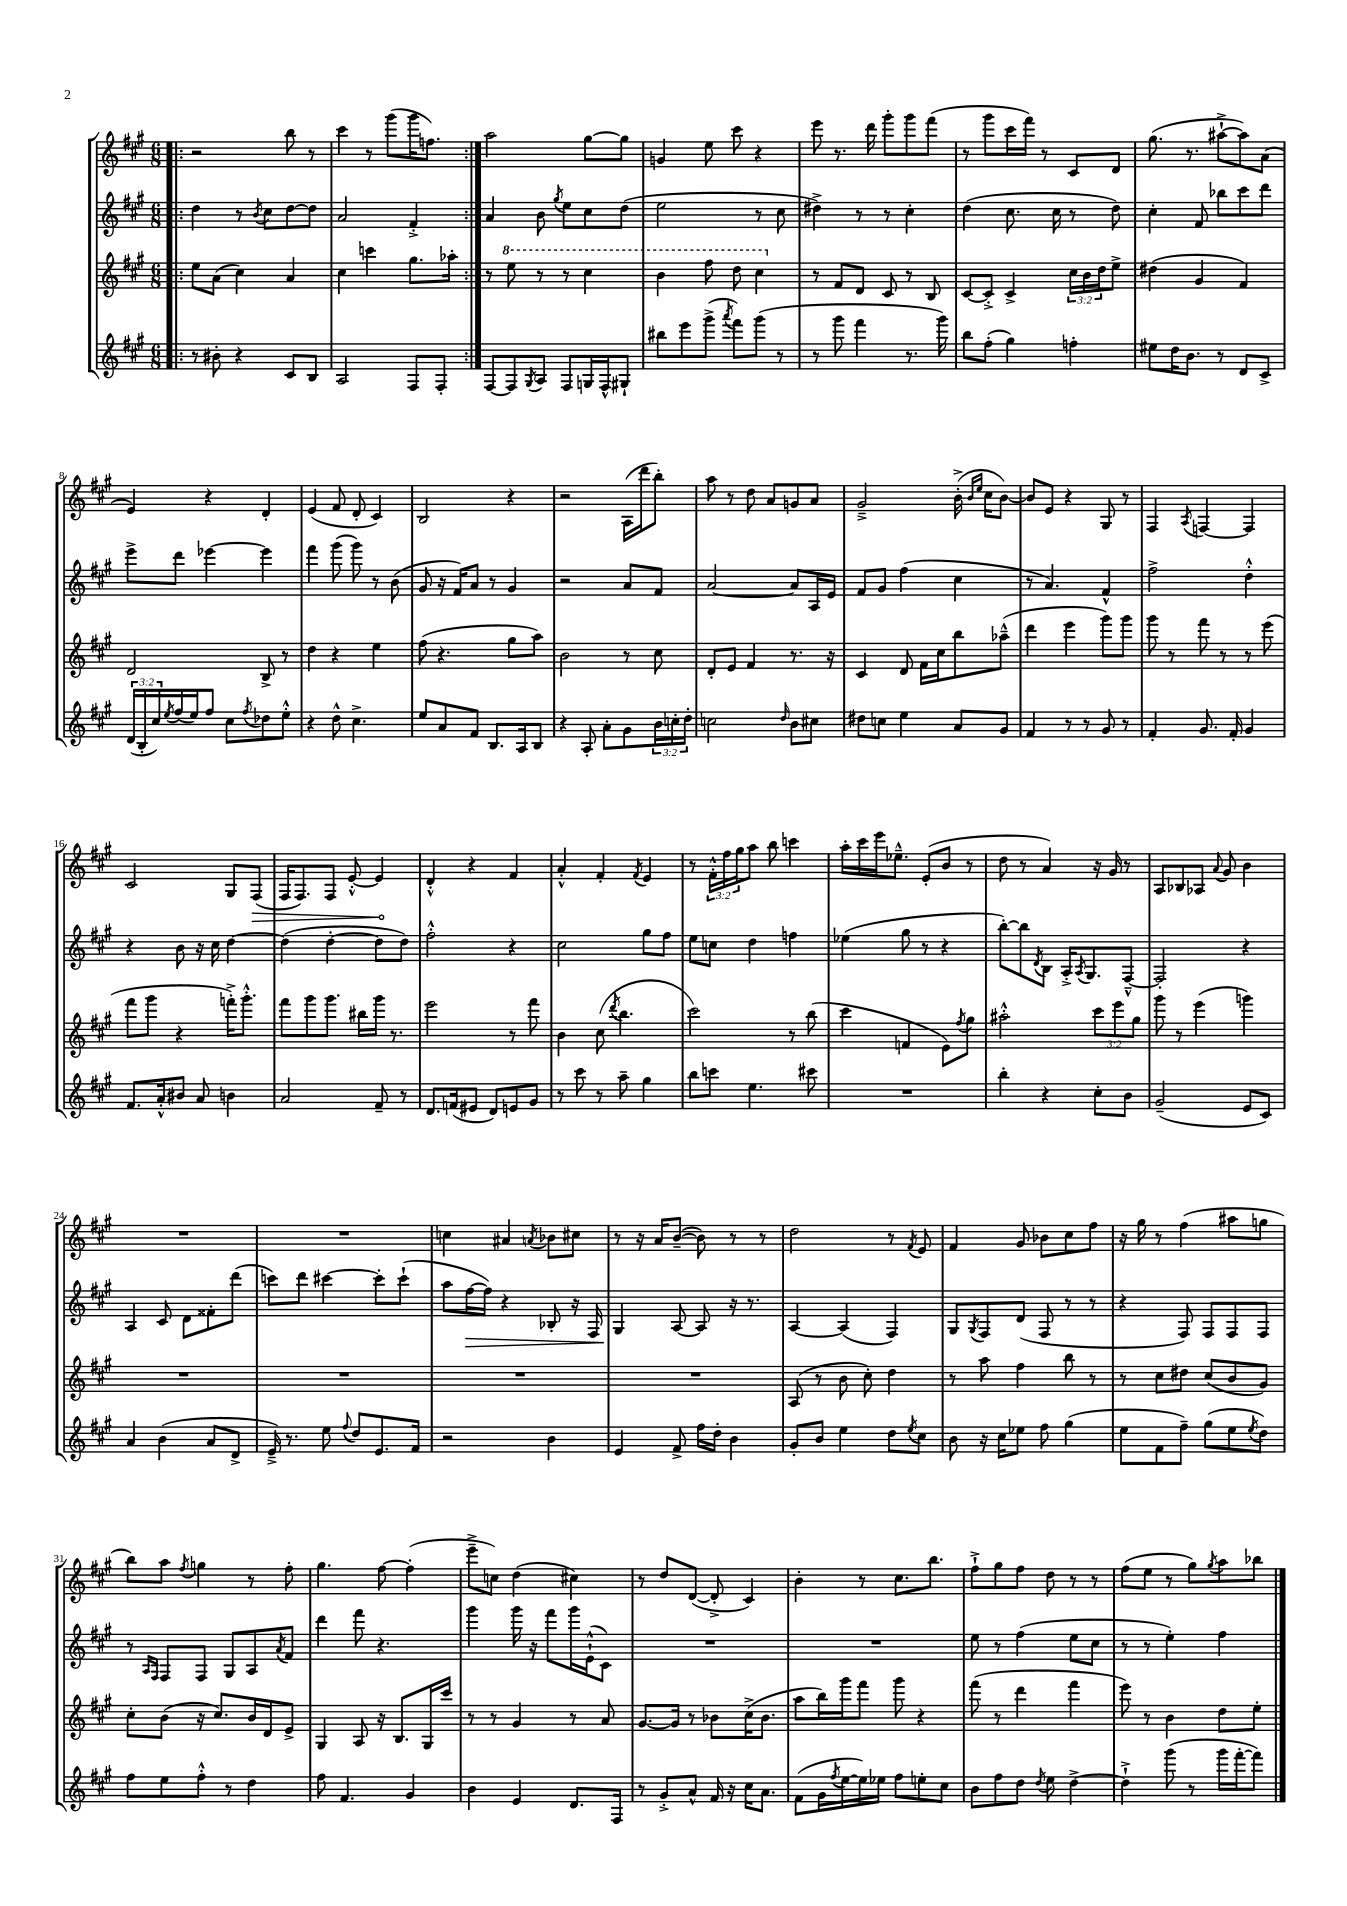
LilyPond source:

<<
\new StaffGroup <<
\new Staff = "s0" {
    \clef treble \key a \major \numericTimeSignature \time 6/8 \override Staff.TupletNumber.text = #tuplet-number::calc-fraction-text
    \repeat volta 2 { \bar ".|:" r2 b''8 r8 |
    cis'''4 r8 gis'''8( gis'''16 f''8.) | }
    a''2 gis''8~ gis''8 |
    g'4 e''8 cis'''8 r4 |
    e'''8 r8. d'''16 gis'''8-. gis'''8 fis'''8( |
    r8 gis'''8 cis'''16 fis'''16) r8 cis'8 d'8 |
    gis''8.( r8. ais''8~-!-> ais''8) a'8( |
    e'4) r4 d'4-. |
    e'4( fis'8 d'8-. cis'4) |
    b2 r4 |
    r2 a16( d'''16 b''8-.) |
    a''8 r8 d''8 a'8 g'8 a'8 |
    gis'2---> b'16-.->( \grace { b'16 e''16 } cis''16 b'8~) |
    b'8 e'8 r4 gis8 r8 |
    fis4 \acciaccatura { a8 } f4~ f4 |
    cis'2 gis8 \once \override Hairpin.circled-tip = ##t fis8\>( |
    fis16 fis8.) fis8 e'8~-.-^ e'4\! |
    d'4-.-^ r4 fis'4 |
    a'4-.-^ fis'4-. \acciaccatura { fis'8 } e'4 |
    r8 \tuplet 3/2 { fis'16-.-^ fis''16 gis''16 } a''8 b''8 c'''4 |
    a''16-. cis'''16 e'''16 ees''8.---^ e'8-.( b'8 r8 |
    d''8 r8 a'4) r16 gis'16 r8 |
    a8 bes8 aes8 \appoggiatura { a'8 } gis'8 b'4 |
    R2. |
    R2. |
    c''4 ais'4 \acciaccatura { a'8 } bes'8 cis''8 |
    r8 r16 a'16 b'8~--( b'8) r8 r8 |
    d''2 r8 \acciaccatura { fis'8 } e'8 |
    fis'4 gis'8 bes'8 cis''8 fis''8 |
    r16 gis''16 r8 fis''4( ais''8 g''8 |
    b''8) a''8 \acciaccatura { fis''8 } g''4 r8 fis''8-. |
    gis''4. fis''8~ fis''4-.( |
    e'''8---> c''8) d''4( cis''4) |
    r8 d''8 d'8~( d'8-.-> cis'4) |
    b'4-. r8 cis''8. b''8. |
    fis''8-!-> gis''8 fis''8 d''8 r8 r8 |
    fis''8( e''8 r8 gis''8) \acciaccatura { gis''8 } a''8 bes''8 \bar "|." |
}
\new Staff = "s1" {
    \clef treble \key a \major \numericTimeSignature \time 6/8
    \repeat volta 2 { \bar ".|:" d''4 r8 \acciaccatura { b'8 } cis''8 d''8~ d''8 |
    a'2 fis'4-.-> | }
    a'4 b'8 \acciaccatura { gis''8 } e''8 cis''8 d''8( |
    e''2 r8 cis''8 |
    dis''4->) r8 r8 cis''4-. |
    d''4( cis''8. cis''16 r8 d''8) |
    cis''4-. fis'8 bes''8 cis'''8 d'''8 |
    e'''8-> d'''8 ees'''4~ ees'''4 |
    fis'''4 gis'''8( gis'''8) r8 b'8( |
    gis'8 r16 fis'16) a'8 r8 gis'4 |
    r2 a'8 fis'8 |
    a'2~ a'8 a16 e'16 |
    fis'8 gis'8 fis''4( cis''4 |
    r8 a'4.) fis'4-^ |
    fis''2-> d''4-.-^ |
    r4 b'8 r16 cis''16 d''4~ |
    d''4( d''4~-. d''8 d''8) |
    fis''2-.-^ r4 |
    cis''2 gis''8 fis''8 |
    e''8 c''8 d''4 f''4 |
    ees''4( gis''8 r8 r4 |
    b''8~-.) b''8 \acciaccatura { d'8 } b8 a16-.-> \acciaccatura { a8 } gis8. fis8~---^ |
    fis2-. r4 |
    a4 cis'8 d'8 fisis'8-. d'''8( |
    c'''8) d'''8 cis'''4~ cis'''8-. cis'''8-!( |
    a''8 fis''16~\> fis''16) r4 bes8-. r16 fis16 |
    gis4\! a8~ a8 r16 r8. |
    a4~ a4( fis4) |
    gis8 \acciaccatura { gis8 } fis8 d'8( fis8 r8 r8 |
    r4 fis8) fis8 fis8 fis8 |
    r8 \grace { a16 fis16 } fis8 fis8 gis8 a8 \acciaccatura { a'8 } fis'8 |
    d'''4 fis'''8 r4. |
    gis'''4 gis'''16 r16 fis'''8 gis'''16 e'16-!-^( cis'8) |
    R2. |
    R2. |
    e''8 r8 fis''4( e''8 cis''8 |
    r8 r8 e''4-.) fis''4 \bar "|." |
}
\new Staff = "s2" {
    \clef treble \key a \major \numericTimeSignature \time 6/8 \override Staff.TupletNumber.text = #tuplet-number::calc-fraction-text
    \repeat volta 2 { \bar ".|:" e''8 a'8( cis''4) a'4 |
    cis''4 c'''4 gis''8. aes''16-. | }
    r8 \ottava #1 e'''8 r8 r8 cis'''4 |
    b''4 fis'''8 d'''8 cis'''4 \ottava #0 |
    r8 fis'8 d'8 cis'8 r8 b8 |
    cis'8~ cis'8-.-> cis'4-> \tuplet 3/2 { cis''16 b'16 d''16 } e''8-> |
    dis''4( gis'4 fis'4) |
    d'2 b8-> r8 |
    d''4 r4 e''4 |
    fis''8( r4. gis''8 a''8) |
    b'2 r8 cis''8 |
    d'8-. e'8 fis'4 r8. r16 |
    cis'4 d'8 fis'16 cis''16 b''8 aes''8---^( |
    d'''4 e'''4 gis'''8) gis'''8 |
    gis'''8 r8 fis'''8 r8 r8 e'''8( |
    fis'''8 gis'''8 r4 f'''16-.->) gis'''8.-.-^ |
    fis'''8 gis'''8 gis'''8. bis''16 gis'''16 r8. |
    e'''2 r8 fis'''8 |
    b'4 cis''8( \acciaccatura { d'''8 } b''4. |
    cis'''2) r8 b''8( |
    cis'''4 f'4 e'8) \acciaccatura { fis''8 } gis''8 |
    ais''2-.-^ \tuplet 3/2 { cis'''8 e'''8 gis''8 } |
    gis'''8 r8 e'''4( g'''4) |
    R2. |
    R2. |
    R2. |
    R2. |
    a8( r8 b'8 cis''8-.) d''4 |
    r8 a''8 fis''4 b''8 r8 |
    r8 cis''8 dis''8 cis''8( b'8 gis'8) |
    cis''8-. b'8( r16 cis''8.) b'16 d'16 e'8-> |
    gis4 a8 r16 b8. gis16 cis'''16 |
    r8 r8 gis'4 r8 a'8 |
    gis'8.~ gis'16 r8 bes'8 cis''16->( bes'8. |
    a''8 b''16) gis'''16 fis'''8 gis'''8 r4 |
    fis'''8( r8 d'''4 fis'''4 |
    e'''8) r8 b'4 d''8 e''8-. \bar "|." |
}
\new Staff = "s3" {
    \clef treble \key a \major \numericTimeSignature \time 6/8 \override Staff.TupletNumber.text = #tuplet-number::calc-fraction-text
    \repeat volta 2 { \bar ".|:" r8 bis'8-. r4 cis'8 b8 |
    a2 fis8 fis8-. | }
    fis8~ fis8 \acciaccatura { gis8 } a8 fis8 g16 fis16-^ gis8-! |
    bis''8 e'''8 gis'''8->( \acciaccatura { a'''8 } fis'''8) gis'''8( r8 |
    r8 gis'''8 fis'''4 r8. gis'''16) |
    b''8 fis''8-.( gis''4) f''4-. |
    eis''8 d''16 b'8. r8 d'8 cis'8-> |
    \tuplet 3/2 { d'16( b16-. cis''16) } \acciaccatura { e''8 } fis''16( e''16) fis''8 cis''8 \acciaccatura { fis''8 } des''8 e''8-.-^ |
    r4 d''8-^ cis''4.-> |
    e''8 a'8 fis'8 b8. a16 b8 |
    r4 a8-. a'8-. gis'8 \tuplet 3/2 { b'16 c''16-. d''16-. } |
    c''2 \grace { d''16 } b'8 cis''8 |
    dis''8 c''8 e''4 a'8 gis'8 |
    fis'4 r8 r8 gis'8 r8 |
    fis'4-. gis'8. fis'16-. gis'4 |
    fis'8. a'16-.-^ bis'8 a'8 b'4 |
    a'2 fis'8-- r8 |
    d'8. f'16( eis'8 d'8) e'8 gis'8 |
    r8 cis'''8 r8 a''8-- gis''4 |
    b''8 c'''8 e''4. cis'''8 |
    R2. |
    b''4-. r4 cis''8-. b'8 |
    gis'2--( e'8 cis'8) |
    a'4 b'4( a'8 d'8-> |
    e'16--->) r8. e''8 \appoggiatura { fis''8 } d''8 e'8. fis'16 |
    r2 b'4 |
    e'4 fis'8-> fis''16 d''16-. b'4 |
    gis'8-. b'8 e''4 d''8 \acciaccatura { e''8 } cis''8 |
    b'8 r16 cis''16 ees''8 fis''8 gis''4( |
    e''8 fis'8 fis''8--) gis''8( e''8 \acciaccatura { e''8 } d''8) |
    fis''8 e''8 fis''8-.-^ r8 d''4 |
    fis''8 fis'4. gis'4 |
    b'4 e'4 d'8. fis16 |
    r8 gis'8-.-> a'8-^ fis'16 r16 cis''16 a'8. |
    fis'8( gis'16 \acciaccatura { fis''8 } e''16~ e''16) ees''16 fis''8 e''8-. cis''8 |
    b'8 fis''8 d''8 \acciaccatura { d''8 } e''8 d''4~-> |
    d''4-!-> gis'''8( r8 gis'''16 fis'''16~-. fis'''8) \bar "|." |
}
>>
>>
